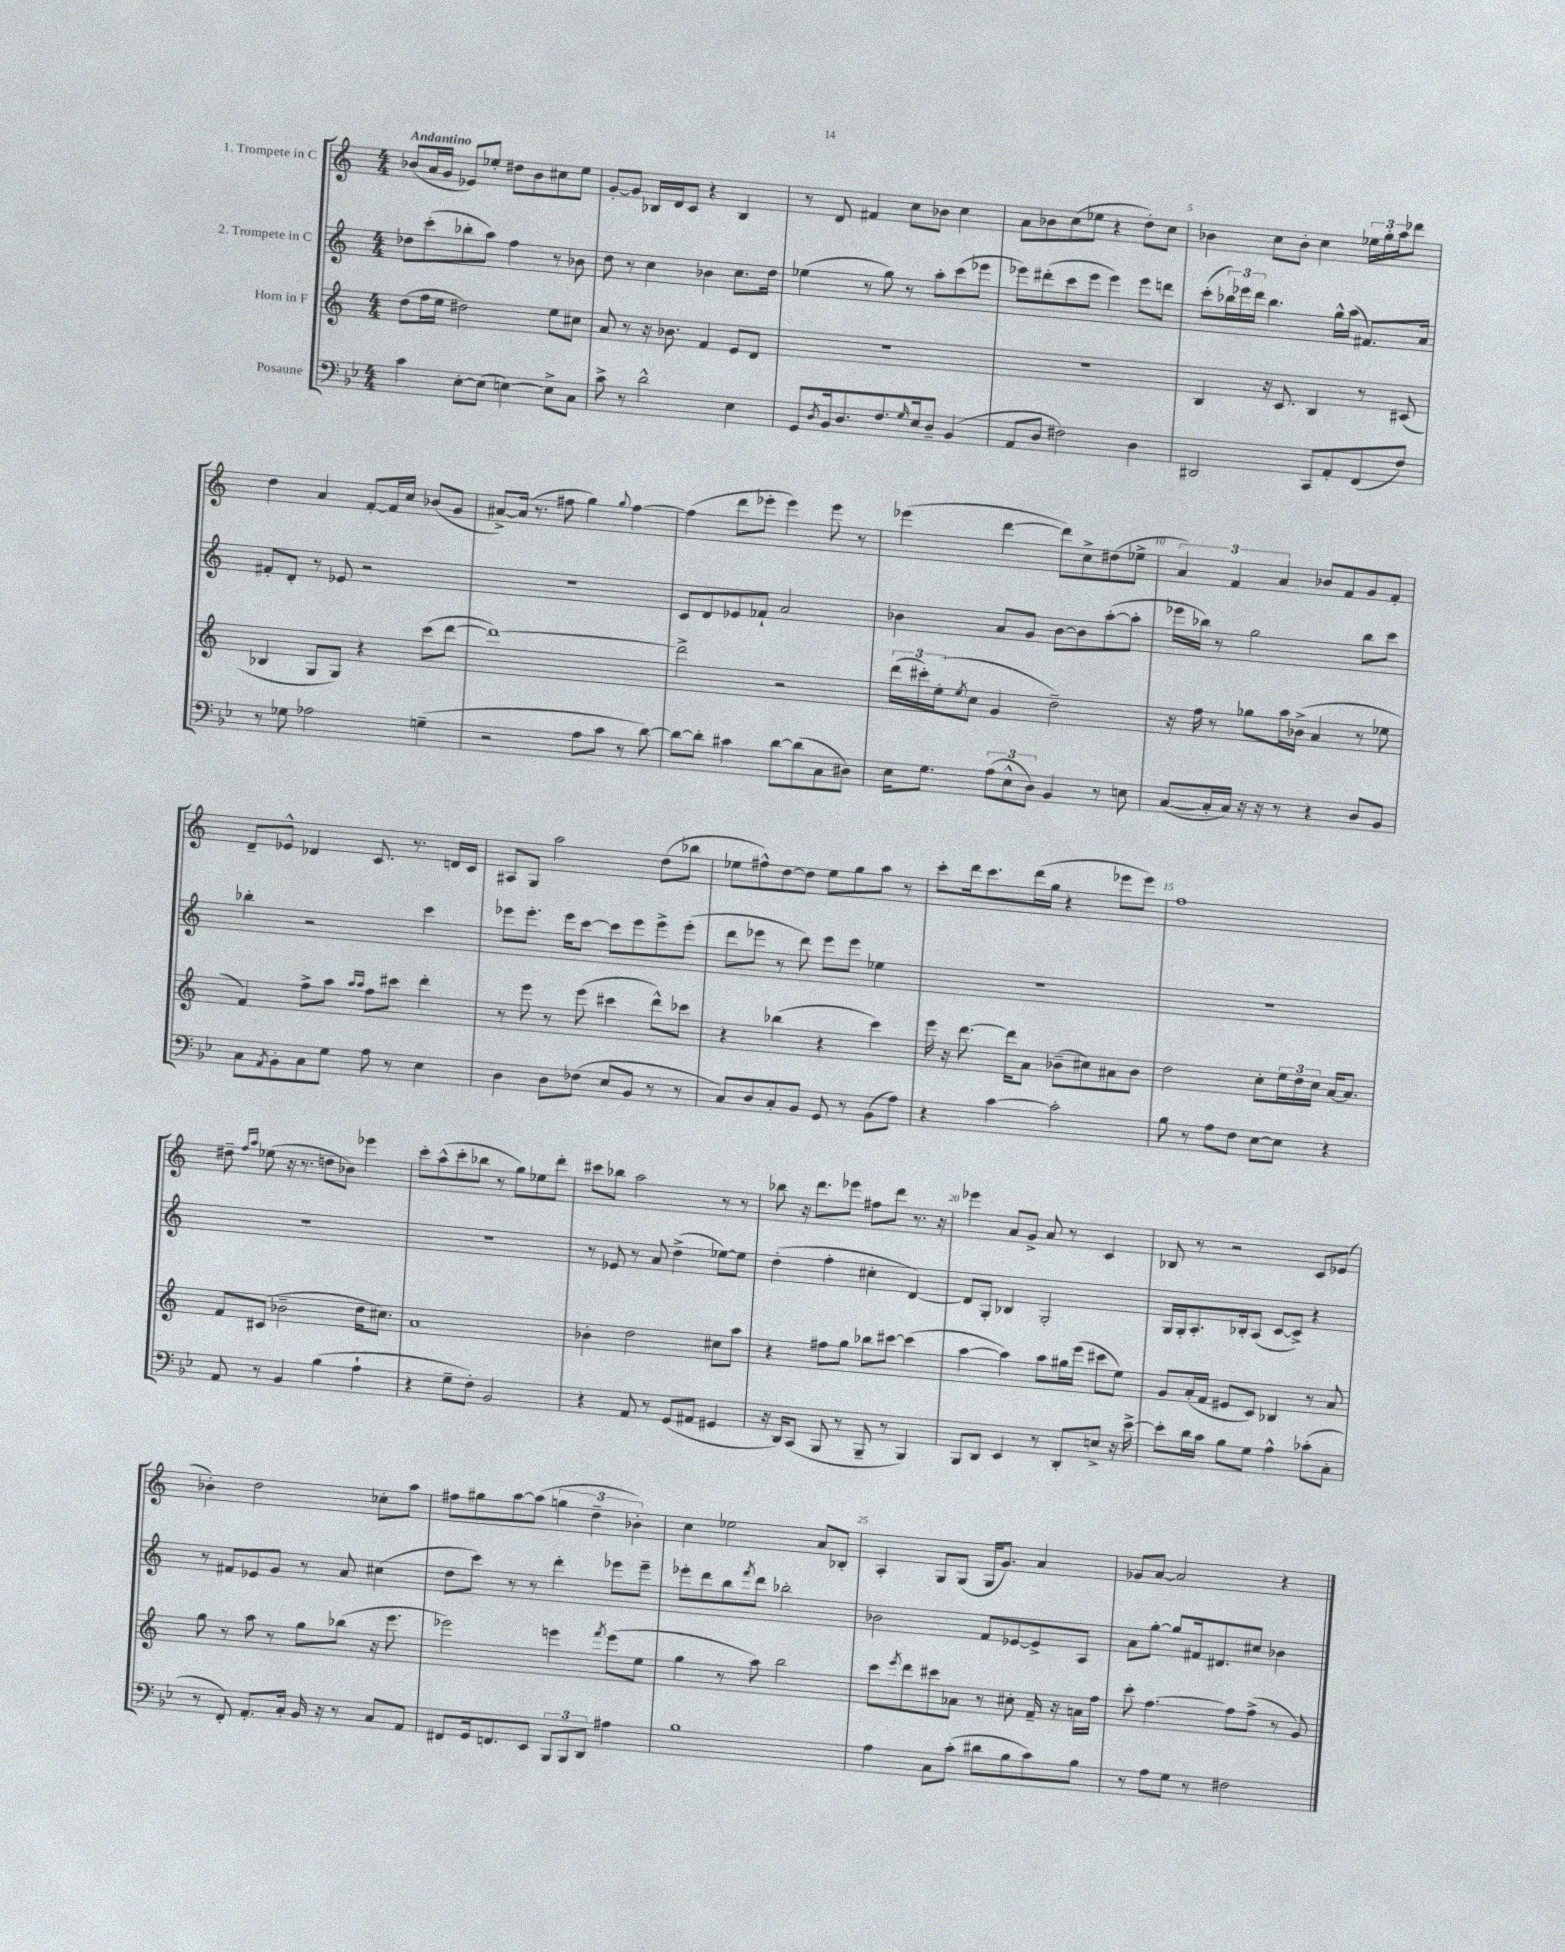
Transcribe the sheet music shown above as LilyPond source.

<<
\new StaffGroup <<
\new Staff = "s0" \with { instrumentName = "1. Trompete in C" } {
    \clef treble \key c \major \numericTimeSignature \time 4/4 \tempo "Andantino"
    bes'8( a'16 g'16 ees'8) ees''8-. dis''8 bes'8 cis''8 ees''8 |
    g'8~-. g'8 bes16 d'16 c'8 r4 bes4 |
    r8 d'8 fis'4 c''8 bes'8 c''4 |
    a'8 bes'8 c''8( ees''8 r4 d''8-.) c''8 |
    bes'4 c''8 bes'8-. c''4 \tuplet 3/2 { ees''16 g''16-. a''16 } des'''8 |
    d''4 a'4 f'8~-. f'16 c''16 bes'8( g'8 |
    ais'8~->) ais'16( r8. fis''8 g''4) \appoggiatura { g''8 } fis''4~ |
    fis''4( d'''8 ees'''8-. ees'''4) ees'''8 r8 |
    ees'''4( d'''4~ d'''8) c''8-> dis''8( ees''8-> |
    \tuplet 3/2 { a'4) f'4 a'4 } bes'8 f'8 g'8 f'8-. |
    d'8-- ees'8-^ des'4 c'8. r8. d'16 c'16 |
    ais8 g8 a''2 d''8( bes''8 |
    ees''8 fis''8-^) d''8~ d''8 ees''8 g''8 a''8 r8 |
    c'''8-. d'''16 c'''8. d'''16( g''16 r4 ees'''8 ees'''8) |
    f''1 |
    dis''8-- \grace { f''16 a''16 } ees''8( r16 r8. d''8 bes'8) ees'''4 |
    c'''8-. a''8-^( c'''8-. bes''8 r8 g''8) ees''8 d'''8-. |
    cis'''8 bes''8 a''2 r8 r8 |
    bes''8 r16 d'''8. ees'''8 fis''8 d'''8 r8. r16 |
    ees'''4 a'8 g'8-> a'8 r8 c'4 |
    bes8 r8 r2 c'8 ees'8( |
    bes'4-.) d''2 ces''8-. a''8 |
    fis''8 gis''8 a''8~ a''8( \tuplet 3/2 { g''4 d''4-- bes'4-.) } |
    c''4 ees''2 a'8 bes8-. |
    a4-. g8 g8( g16 g'8.) a'4 |
    ges'8 a'8~ a'2 r4 \bar "|." |
}
\new Staff = "s1" \with { instrumentName = "2. Trompete in C" } {
    \clef treble \key c \major \numericTimeSignature \time 4/4
    des''8 c'''8-.( bes''8-. a''8) f''4 r8 bes'8 |
    d''8 r8 c''4 bes'4 c''8. d''16 |
    ees''4( r8 g''8) r8 a''8-. c'''8( ees'''8 |
    ees'''8) dis'''8-.( c'''8 ees'''8 ees'''4) ees'''8 d'''8 |
    c'''8-.( \tuplet 3/2 { bes''16) ees'''16 d'''16 } bes''4. g''16-^ a''16( fis'8.) a'16 |
    fis'8-. d'8-. r8 ees'8 r2 |
    R1 |
    c'8 d'8 ees'8 fes'8-! a'2 |
    bes'4 a'8 g'8 bes'8~ bes'8 a''8~-.( a''8-. |
    ees'''16 bes''16) r8 g''2 bes''8 c'''8 |
    bes''4-. r2 c'''4 |
    ees'''8 ees'''8.-. ees'''16 c'''8~ c'''8 ees'''8 ees'''8-> ees'''8-.( |
    d'''8 ees'''8 r8 d'''8) ees'''8 ees'''8 ees''4 |
    R1 |
    R1 |
    R1 |
    R1 |
    r8 ees'8 r8 a'8 d''4->( ees''8~) ees''8 |
    d''4-.( f''4-. cis''4-. d'4~) |
    d'8 g8-. bes4 g2-. |
    g16 g16-. a8.-. bes16-. a8( c'8~ c'8->) r4 |
    r8 fis'8 ees'8 g'8 r8 a'8 cis''4( |
    d''8 c'''8) r8 r8 d'''4-. ees'''8 ees'''8-- |
    ees'''8-. d'''8 b''8 \acciaccatura { f'''8 } d'''8 bes''2-. |
    bes'2 f'8 ees'8~ ees'8-> a8 |
    a'8 g''8~-. g''8 fis'16 dis'8. cis''8 bes'4 \bar "|." |
}
\new Staff = "s2" \with { instrumentName = "Horn in F" } {
    \clef treble \key c \major \numericTimeSignature \time 4/4
    d''8( f''16 e''16 dis''2) e''8 cis''8 |
    a'8 r8 r16 bes'8. f'4 e'8 d'8 |
    R1 |
    R1 |
    b4 r16 c'8. b4 r8 cis'8( |
    bes4 g8 g8) r4 c'''8( d'''8~ |
    d'''1~) |
    d'''2-> r2 |
    \tuplet 3/2 { d'''16( cis'''16-.) e''16-.( } \acciaccatura { e''8 } c''8 g'4 d''2--) |
    r16 f''16 r8 ges''8 a''16 bes'16->( a'4 r8 ees''8 |
    f'4) f''8-> a''8 \grace { a''16 a''16 } f''8 cis'''8 d'''4-. |
    r8 e'''8 r8 e'''8( cis'''4 d'''8-^) ces'''8 |
    r4 bes''4( r4 c'''4) |
    e'''16 r16 d'''8.~ d'''16 a'8 bes'8--( cis''8) ais'8 bes'8 |
    d''2 c''8-. \tuplet 3/2 { e''16 d''16 c''16 } a'16~ a'8. |
    f'8 cis'8( bes'2-- d''16 cis''8.) |
    a'1 |
    bes'4-. d''2 cis''8 a''8 |
    r4 fis''8 g''8 bes''8 cis'''8~ cis'''4( |
    a''4~ a''4) a''8 gis''16 e'''16( cis'''8 e''8) |
    g'8 a'16-.( f'16 eis'8 c'8) bes4 r8 a'8 |
    g''8 r8 a''8 r8 g''8 bes''8( r16 e'''8. |
    ees'''2) e'''4 \acciaccatura { f'''8 } e'''8( e''8 |
    g''4 r8 a''8) b''2 |
    c'''8 \acciaccatura { e'''8 } d'''8 cis'''8 aes'8 r8 cis''8-. f'16-- r16 a'16 f''16 |
    c'''8-. f''4.~ f''8 f''8->( r8 g'8) \bar "|." |
}
\new Staff = "s3" \with { instrumentName = "Posaune" } {
    \clef bass \key bes \major \numericTimeSignature \time 4/4
    c'4 ees8~-. ees8( e4~) e8-> c8 |
    c'8-> r8 d'2-^ ees4 |
    g,8 \acciaccatura { d8 } bes,16 d8. f8. \grace { g16 } ees16 d8-- bes,4( |
    a,8 d8 fis2) d4 |
    dis,2 c,8 a,8-. f,8( f8) |
    r8 ges8 aes2 g4--( |
    r2 a8 c'8 r8 d'8~) |
    d'8~ d'8-. cis'4 d'8~ d'8( c8 dis8) |
    ees16 g8. \tuplet 3/2 { a8( ees8-^ d8) } bes,4 r8 e8 |
    c8~( c16-. c16) r16 r16 r8 r4 d8 bes,8 |
    c8 \acciaccatura { a,8 } bes,8-. c8 g8 a8 r8 ees4 |
    d4 d8 fes8( ees8 bes,8 r8 r8 |
    c8) d8 c8-. bes,8 g,8 r8 bes,8( a8) |
    r4 c'4~ c'2-. |
    bes8 r8 a8 f8 ees8~ ees8 r4 |
    a,8 r8 bes,4 bes4( a4-! |
    r4 g8-- f8-.) bes,2 |
    r4 a,8 r8 g,8( ais,8 gis,4 |
    r16 d,16) c,8( bes,,8 r8 bes,,8-- r8 bes,,4) |
    bes,,8 d,8 ees,4 r8 d,8-. e8-> r16 ees'16~-> |
    ees'8-. d'16 c'16 bes8 g8 a4-^ ces'8-.( c8-. |
    r8 f,8-.) a,8.-. c16-. bes,16 r16 r8 c8 a,8 |
    fis,8 g,16 f,8. ees,8 \tuplet 3/2 { bes,,8 bes,,8 d,8 } ais4 |
    bes1 |
    a4 c8 c'8-.( dis'8 bes8 c'8) bes8 |
    r8 a8 g8 r8 fis2 \bar "|." |
}
>>
>>
\layout { \context { \Score \override BarNumber.break-visibility = ##(#f #t #t) barNumberVisibility = #(every-nth-bar-number-visible 5) } }
